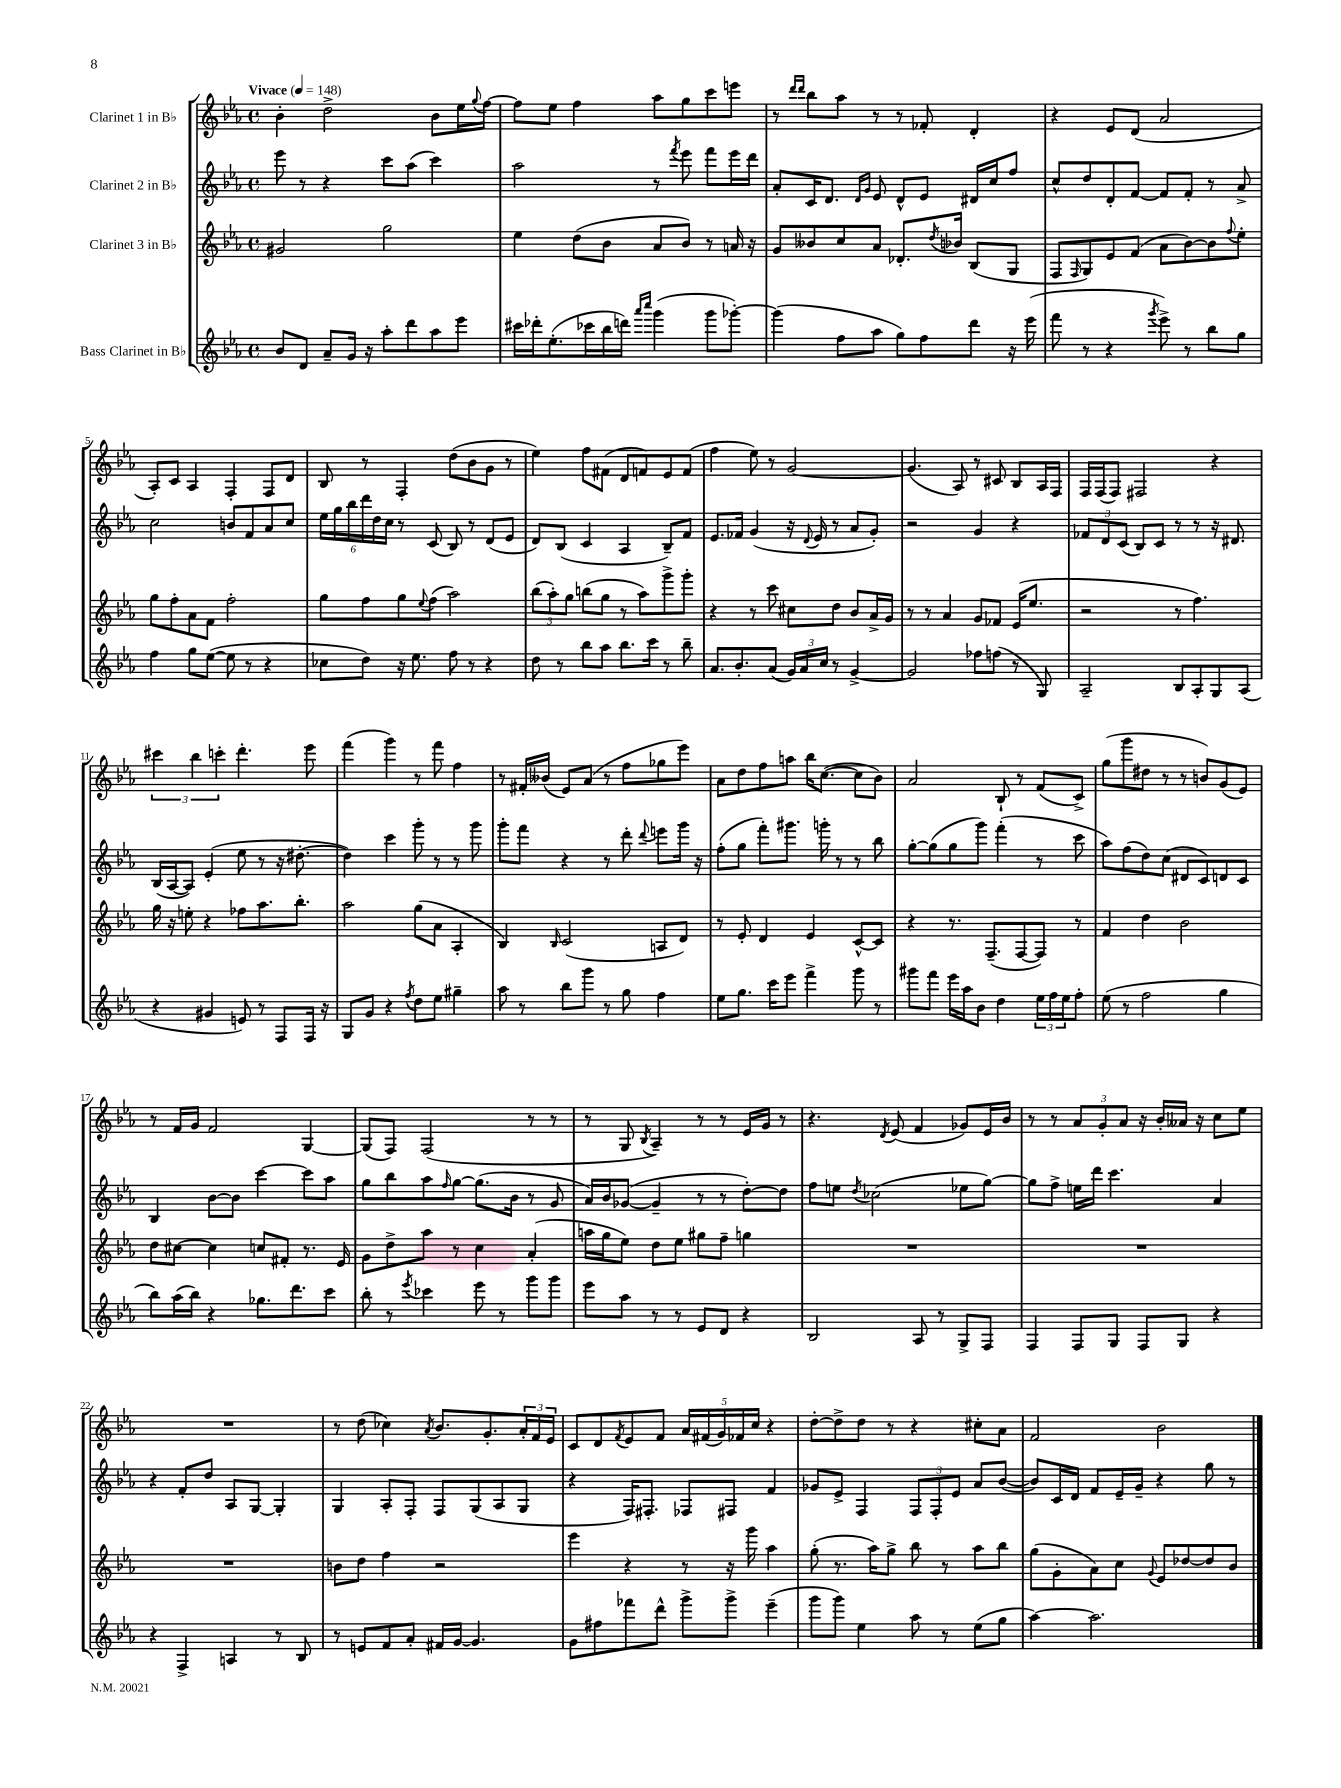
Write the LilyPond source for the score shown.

<<
\new StaffGroup <<
\new Staff = "s0" \with { instrumentName = "Clarinet 1 in Bb" } {
    \clef treble \key ees \major \defaultTimeSignature \time 4/4 \tempo "Vivace" 4 = 148
    bes'4-. d''2-> bes'8 ees''16 \appoggiatura { g''8 } f''16~ |
    f''8 ees''8 f''4 aes''8 g''8 c'''8 e'''8 |
    r8 \grace { d'''16 d'''16 } bes''8 aes''8 r8 r8 fes'8-. d'4-. |
    r4 ees'8 d'8( aes'2 |
    aes8-.) c'8 aes4 f4-. f8 d'8 |
    bes8 r8 f4-. d''8( bes'8 g'8 r8 |
    ees''4) f''8 fis'8( d'8 f'8) ees'8 f'8( |
    f''4 ees''8) r8 g'2~ |
    g'4.( aes8) r8 cis'8 bes8 aes16 f16 |
    f16 f16( f8) fis2 r4 |
    \tuplet 3/2 { cis'''4 bes''4 c'''4-. } d'''4.-. ees'''8 |
    f'''4( g'''4) r8 f'''8 f''4 |
    r8 fis'16-. beses'16( ees'8) aes'8( r8 f''8 ges''8 ees'''8) |
    aes'8 d''8 f''8 a''8 bes''16 c''8.~( c''8 bes'8) |
    aes'2 bes8-! r8 f'8( c'8->) |
    g''8( g'''8 dis''8 r8 r8 b'8) g'8( ees'8) |
    r8 f'16 g'16 f'2 g4~ |
    g8( f8) f2( r8 r8 |
    r8 g8 \acciaccatura { bes8 } aes4--) r8 r8 ees'16 g'16 r8 |
    r4. \acciaccatura { d'8 } ees'8( f'4 ges'8) ees'16 bes'16 |
    r8 r8 \tuplet 3/2 { aes'8 g'8-. aes'8 } r16 bes'16-. aeses'16 r16 c''8 ees''8 |
    R1 |
    r8 d''8( ces''4) \acciaccatura { aes'8 } bes'8. g'8.-. \tuplet 3/2 { aes'16-. f'16 ees'16 } |
    c'8 d'8 \acciaccatura { f'8 } ees'8 f'8 \tuplet 5/4 { aes'16 fis'16( g'16) fes'16 c''16 } r4 |
    d''8~-. d''8-> d''8 r8 r4 cis''8-. aes'8 |
    f'2 bes'2 \bar "|." |
}
\new Staff = "s1" \with { instrumentName = "Clarinet 2 in Bb" } {
    \clef treble \key ees \major \defaultTimeSignature \time 4/4
    ees'''8 r8 r4 c'''8 aes''8( c'''4) |
    aes''2 r8 \acciaccatura { f'''8 } ees'''8 f'''8 ees'''16 d'''16 |
    aes'8-. c'16 d'8. \grace { d'16 g'16 } ees'8 d'8-^ ees'8 dis'16 c''16 f''8 |
    c''8-^ d''8 d'8-. f'8~ f'8 f'8-. r8 aes'8-> |
    c''2 b'8 f'8 aes'8 c''8 |
    \tuplet 6/4 { ees''16 g''16 bes''16 d'''16 d''16 c''16 } r8 c'8( bes8) r8 d'8( ees'8 |
    d'8) bes8( c'4 aes4 bes8--) f'8 |
    ees'8. fes'16 g'4( r16 \appoggiatura { d'8 } ees'16 r8 aes'8 g'8-.) |
    r2 g'4 r4 |
    \tuplet 3/2 { fes'8 d'8 c'8( } bes8) c'8 r8 r8 r16 dis'8. |
    bes16( aes16~ aes8) ees'4-.( ees''8 r8 r16 dis''8.~-. |
    dis''4) c'''4 g'''8-. r8 r8 g'''8 |
    g'''8-. f'''8 r4 r8 d'''8-. \appoggiatura { d'''8 } e'''8 g'''16 r16 |
    f''8-.( g''8 f'''8-.) gis'''8. g'''16-. r8 r8 bes''8 |
    g''8~-. g''8( g''8 g'''8) f'''4-.( r8 c'''8 |
    aes''8) f''8( d''8) c''8( dis'8 c'8) d'8 c'8 |
    bes4 bes'8~ bes'8 c'''4~ c'''8 aes''8 |
    g''8 bes''8 aes''8 \grace { f''16 } g''8~ g''8.( bes'16 r8 g'8 |
    aes'16) bes'16 ges'8~( ges'4-- r8 r8 d''8~-.) d''8 |
    f''8 e''8 \acciaccatura { d''8 } ces''2( ees''8 g''8~) |
    g''8 f''8-> e''16 d'''16 c'''4. aes'4 |
    r4 f'8-. d''8 aes8 g8~ g4-. |
    g4 aes8-. f8-. f8 g8( aes8 g8 |
    r4 f16) fis8.-. fes8 fis8 f'4 |
    ges'8 ees'8-> f4 \tuplet 3/2 { f8 f8-. ees'8 } aes'8 bes'8~( |
    bes'8) c'16 d'16 f'8 ees'16-- g'16-- r4 g''8 r8 \bar "|." |
}
\new Staff = "s2" \with { instrumentName = "Clarinet 3 in Bb" } {
    \clef treble \key ees \major \defaultTimeSignature \time 4/4
    gis'2 g''2 |
    ees''4 d''8( bes'8 aes'8 bes'8) r8 a'16 r16 |
    g'8 beses'8 c''8 aes'8 des'8.-. \acciaccatura { d''8 } bes'16 bes8( g8 |
    f8 \grace { f16 } g8) ees'8 f'8( aes'8 bes'8~) bes'8 \appoggiatura { f''8 } ees''8-. |
    g''8 f''8-. aes'8 f'8 f''2-. |
    g''8 f''8 g''8 \appoggiatura { ees''8 } f''8( aes''2) |
    \tuplet 3/2 { bes''8( aes''8-.) g''8 } b''8( g''8 r8 aes''8) g'''8-> g'''8-. |
    r4 r8 c'''8 cis''8 d''8 bes'8 aes'16-> g'16 |
    r8 r8 aes'4 g'8 fes'8 ees'16( ees''8. |
    r2 r8 f''4.) |
    g''16 r16 e''8-. r4 fes''8 aes''8. bes''8.-. |
    aes''2 g''8( aes'8 aes4-. |
    bes4) \grace { bes16 } c'2( a8 d'8) |
    r8 ees'8-. d'4 ees'4 c'8~-^ c'8 |
    r4 r8. f8.--( f8~ f8) r8 |
    f'4 d''4 bes'2 |
    d''8 cis''8~ cis''4 c''8 fis'8-. r8. ees'16 |
    g'8 d''8-> aes''8 r8 c''4 aes'4-.( |
    a''16 g''16 ees''8) d''8 ees''8 gis''8 f''8-- g''4 |
    R1 |
    R1 |
    R1 |
    b'8 d''8 f''4 r2 |
    ees'''4 r4 r8 r16 g'''16 aes''4 |
    g''8-.( r8. aes''16) g''8-> bes''8 r8 aes''8 bes''8 |
    g''8( g'8-. aes'8) c''8 \appoggiatura { g'8 } ees'8 des''8~ des''8 bes'8 \bar "|." |
}
\new Staff = "s3" \with { instrumentName = "Bass Clarinet in Bb" } {
    \clef treble \key ees \major \defaultTimeSignature \time 4/4
    bes'8 d'8 aes'8-- g'16 r16 aes''8-. d'''8 aes''8 ees'''8 |
    cis'''16 des'''16-. ees''8.-.( ces'''16 bes''16 d'''16) \grace { aes'''16 c''''16 } g'''4( g'''8 ges'''8~-.) |
    ges'''4( f''8 aes''8 g''8) f''8 d'''8 r16 ees'''16( |
    f'''8 r8 r4 \acciaccatura { g'''8 } ees'''8->) r8 bes''8 g''8 |
    f''4 g''8 ees''8~( ees''8 r8 r4 |
    ces''8 d''8) r16 ees''8. f''8 r8 r4 |
    d''8 r8 bes''8 aes''8 bes''8. c'''16 r8 bes''8-- |
    aes'8. bes'8.-. aes'8( \tuplet 3/2 { g'16) aes'16 c''16 } r8 g'4~-> |
    g'2 fes''8 f''8( r8 g8) |
    aes2-- bes8 aes8-. g8 aes8( |
    r4 gis'4 e'8) r8 f8 f16 r16 |
    g8 g'8 r4 \acciaccatura { f''8 } d''8 ees''8 gis''4-- |
    aes''8 r8 bes''8 g'''8 r8 g''8 f''4 |
    ees''8 g''8. c'''16 ees'''8 f'''4-> g'''8 r8 |
    gis'''8 f'''8 ees'''16 aes''16 bes'8 d''4 \tuplet 3/2 { ees''16 f''16 ees''16 } f''8-. |
    ees''8( r8 f''2 g''4 |
    bes''8) aes''16( bes''16) r4 ges''8. d'''8. c'''8 |
    bes''8-. r8 \acciaccatura { ees'''8 } ces'''4 ees'''8 r8 g'''8 g'''8 |
    ees'''8 aes''8 r8 r8 ees'8 d'8 r4 |
    bes2 aes8 r8 g8-> f8 |
    f4 f8 g8 f8 g8 r4 |
    r4 f4-> a4 r8 bes8 |
    r8 e'8 f'8 aes'8-. fis'16 g'16~ g'4. |
    g'8 fis''8 fes'''8 d'''8-^ g'''8-> g'''8-> ees'''4--( |
    g'''8 g'''8) ees''4 aes''8 r8 ees''8( g''8 |
    aes''4~) aes''2. \bar "|." |
}
>>
>>
